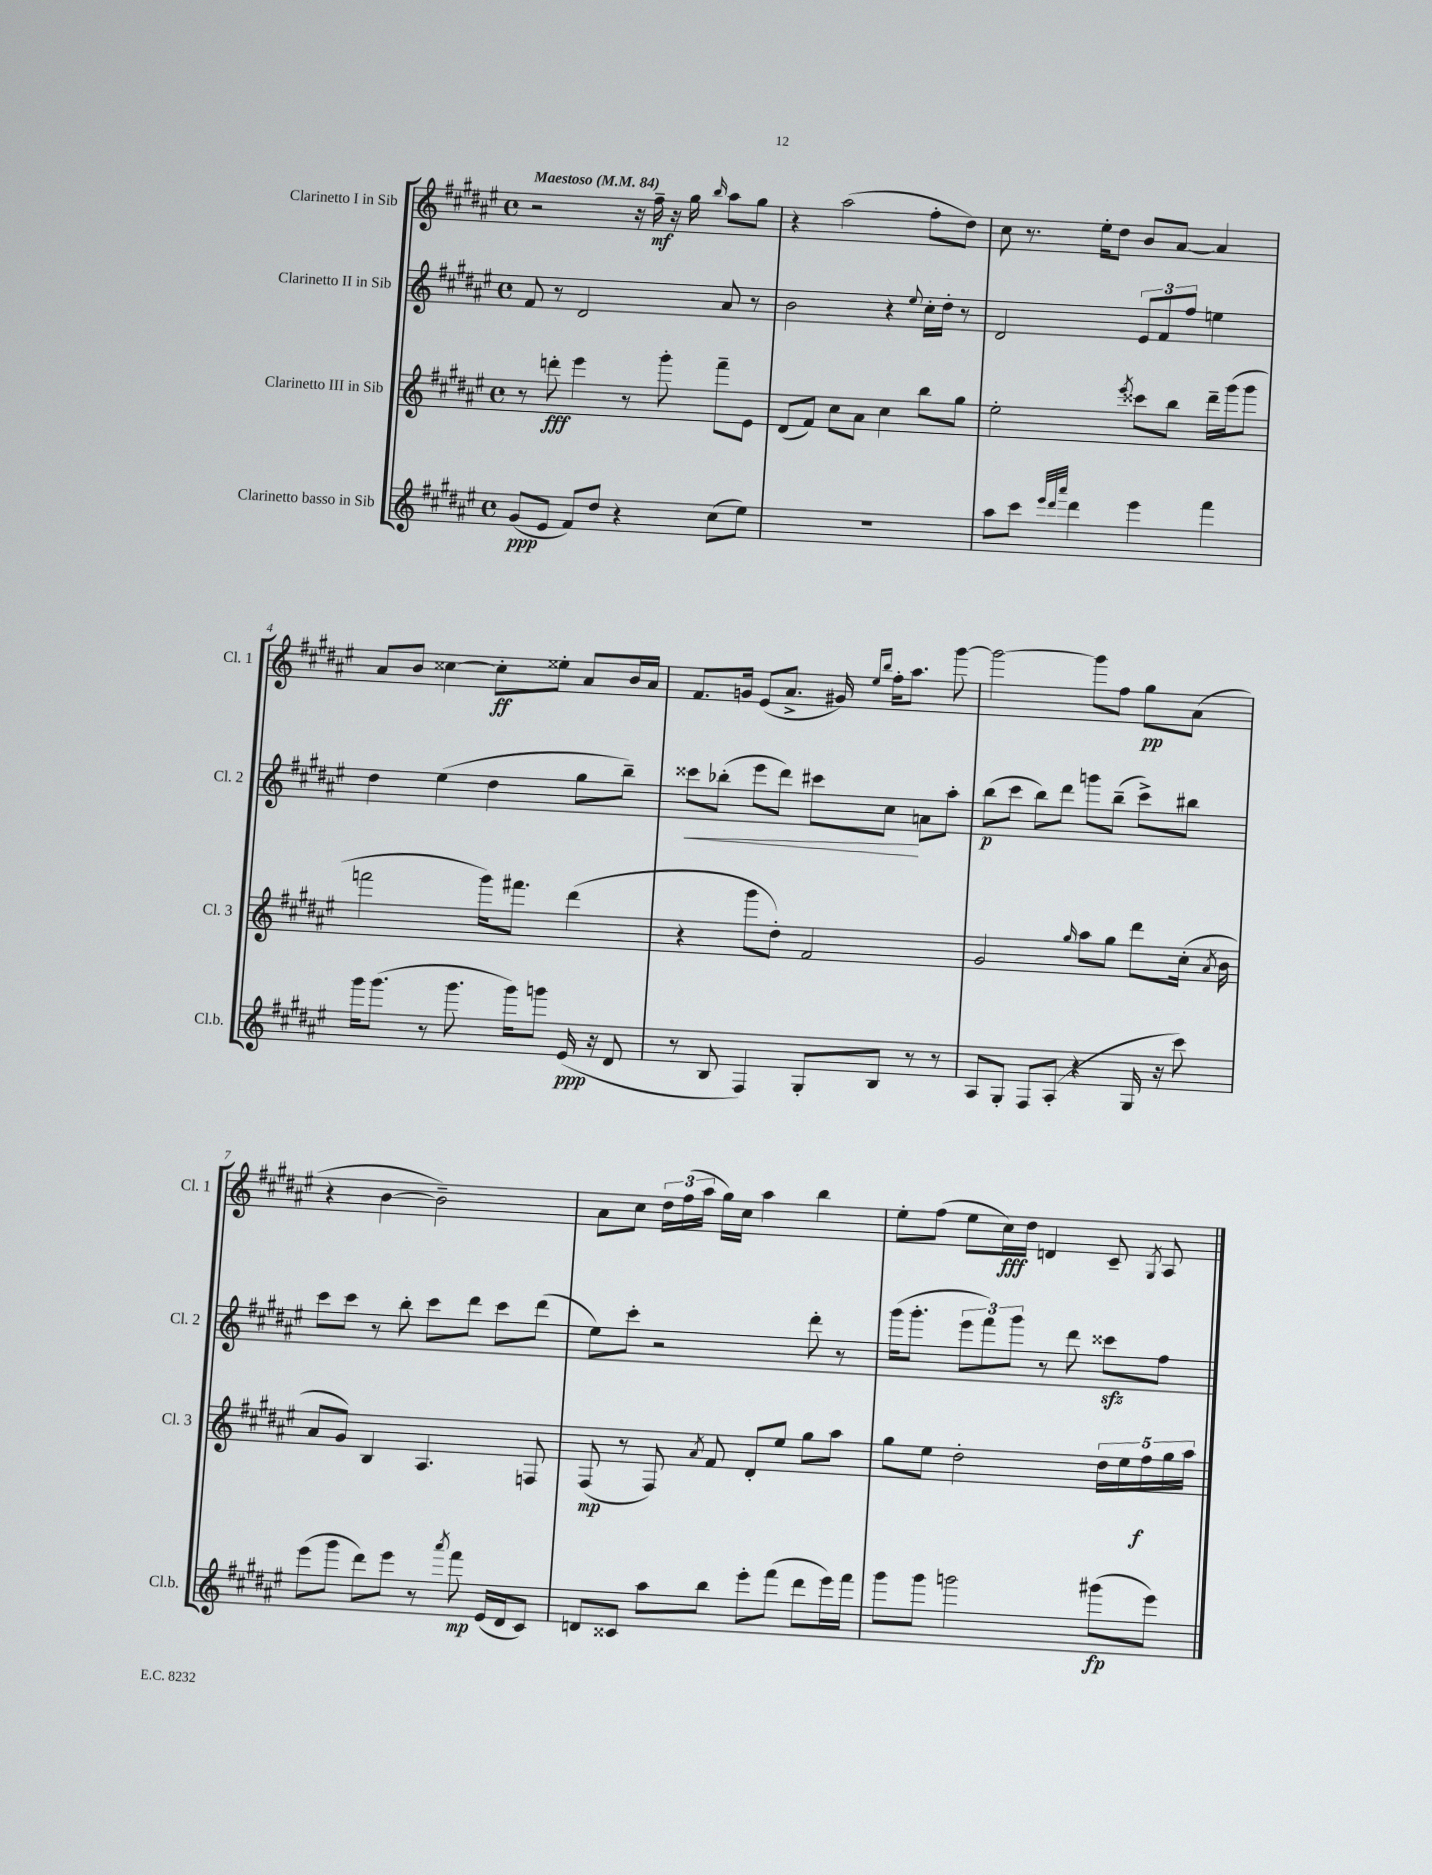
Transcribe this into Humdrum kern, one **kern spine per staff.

**kern	**kern	**kern	**kern
*staff4	*staff3	*staff2	*staff1
*clefG2	*clefG2	*clefG2	*clefG2
*k[f#c#g#d#a#e#]	*k[f#c#g#d#a#e#]	*k[f#c#g#d#a#e#]	*k[f#c#g#d#a#e#]
*M4/4	*M4/4	*M4/4	*M4/4
*met(c)	*met(c)	*met(c)	*met(c)
*MM84	*MM84	*MM84	*MM84
(8g#	8r	8f#	2r
8e#	8ddd'	8r	.
8f#)	4eee#	2d#	.
8dd#	.	.	.
4r	8r	.	16r
.	.	.	16ff#~
.	8ggg#'	.	16r
.	.	.	16gg#
.	.	.	16qqbb
(8cc#	8fff#~	8a#	8aa#
8ee#)	8e#	8r	8gg#
=	=	=	=
1r	(8d#	2b	4r
.	8f#)	.	.
.	8cc#	.	(2aa#
.	8a#	.	.
.	4cc#	4r	.
.	.	8qqee#	.
.	8bb	16cc#'	8ff#'
.	.	16dd#'	.
.	8gg#	8r	8dd#)
=	=	=	=
8aa#	2ee#'	2d#	8cc#
8ccc#	.	.	8.r
32qqeee#	.	.	.
32qqddd#	.	.	.
32qqaaa#	.	.	.
4ddd#	.	.	.
.	.	.	16ee#'
.	.	.	8dd#
.	8qeee#	.	.
4eee#	8ccc##	12e#	8b
.	.	12f#	.
.	8bb	.	[8a#
.	.	12ff#	.
4fff#	16ddd#~	4ee	4a#]
.	(16ggg#	.	.
.	8ggg#	.	.
=	=	=	=
16ggg#	2fff	4dd#	8a#
(8.ggg#	.	.	.
.	.	.	8b
8r	.	(4ee#	[4cc##
8.ggg#	.	.	.
.	16ggg#)	4dd#	8cc##']
16ggg#)	8.fff#	.	.
8ggg	.	.	8ee##'
(16e#	(4ddd#	8gg#	8a#
16r	.	.	.
8d#	.	8bb~)	16b
.	.	.	16a#
=	=	=	=
8r	4r	8ccc##	8.f#
8B	.	(8bb-'	.
.	.	.	16g
4F#)	8ggg#	8eee#	(8e#
.	8dd#')	8ddd#)	8.a#^
8G#'	2f#	8ccc#	.
.	.	.	16g#)
.	.	.	16qqee#
.	.	.	16qqbb
8B	.	8cc#	16ff#'
.	.	.	8.aa#
8r	.	8a	.
8r	.	8aa#'	[8ggg#
=	=	=	=
8A#	2g#	(8bb	2ggg#_
8G#'	.	8ccc#	.
8F#	.	8bb)	.
(8A#'	.	8ddd#	.
.	16qqgg#	.	.
4r	8aa#	8ggg	8ggg#]
.	8gg#	(8bb~	8ff#
16G#	8ddd#	8ccc#^)	8gg#
16r	.	.	.
8ccc#)	(16cc#'	8bb#	(8a#
.	8qa#	.	.
.	16b	.	.
=	=	=	=
(8eee#	8a#	8ccc#	4r
8ggg#	8g#)	8ccc#	.
8ddd#)	4B	8r	[4b
8eee#	.	8bb'	.
8r	4.A#	8ccc#	2b~])
8qaaa#	.	.	.
8fff#	.	8ddd#	.
(16e#	.	8ccc#	.
16d#	.	.	.
8c#)	8F	(8ddd#	.
=	=	=	=
8d	(8F#	8ee#)	8a#
8c##	8r	8ccc#'	8cc#
8aa#	8F#)	2r	24dd#
.	.	.	(24ff#
.	.	.	24aa#
.	8qa#	.	.
8bb	8f#	.	16gg#)
.	.	.	16cc#
8eee#'	8d#'	.	4aa#
(8fff#	8ee#	.	.
8ddd#	8gg#	8ddd#'	4bb
16eee#)	8aa#	8r	.
16fff#	.	.	.
=	=	=	=
8ggg#	8gg#	(16ggg#	8ee#'
.	.	8.ggg#'	.
8ggg#	8ee#	.	(8ff#
2ggg	2dd#'	12eee#	8ee#
.	.	12fff#)	.
.	.	.	16cc#)
.	.	12ggg#	.
.	.	.	16dd#
.	.	8r	4d
.	.	8ddd#	.
(8ggg#	20dd#	8ccc##	8c#~
.	20ee#	.	.
.	20ff#	.	.
.	.	.	8qG#
8eee#)	.	8ff#	8A#
.	20gg#	.	.
.	20aa#	.	.
==	==	==	==
*-	*-	*-	*-
